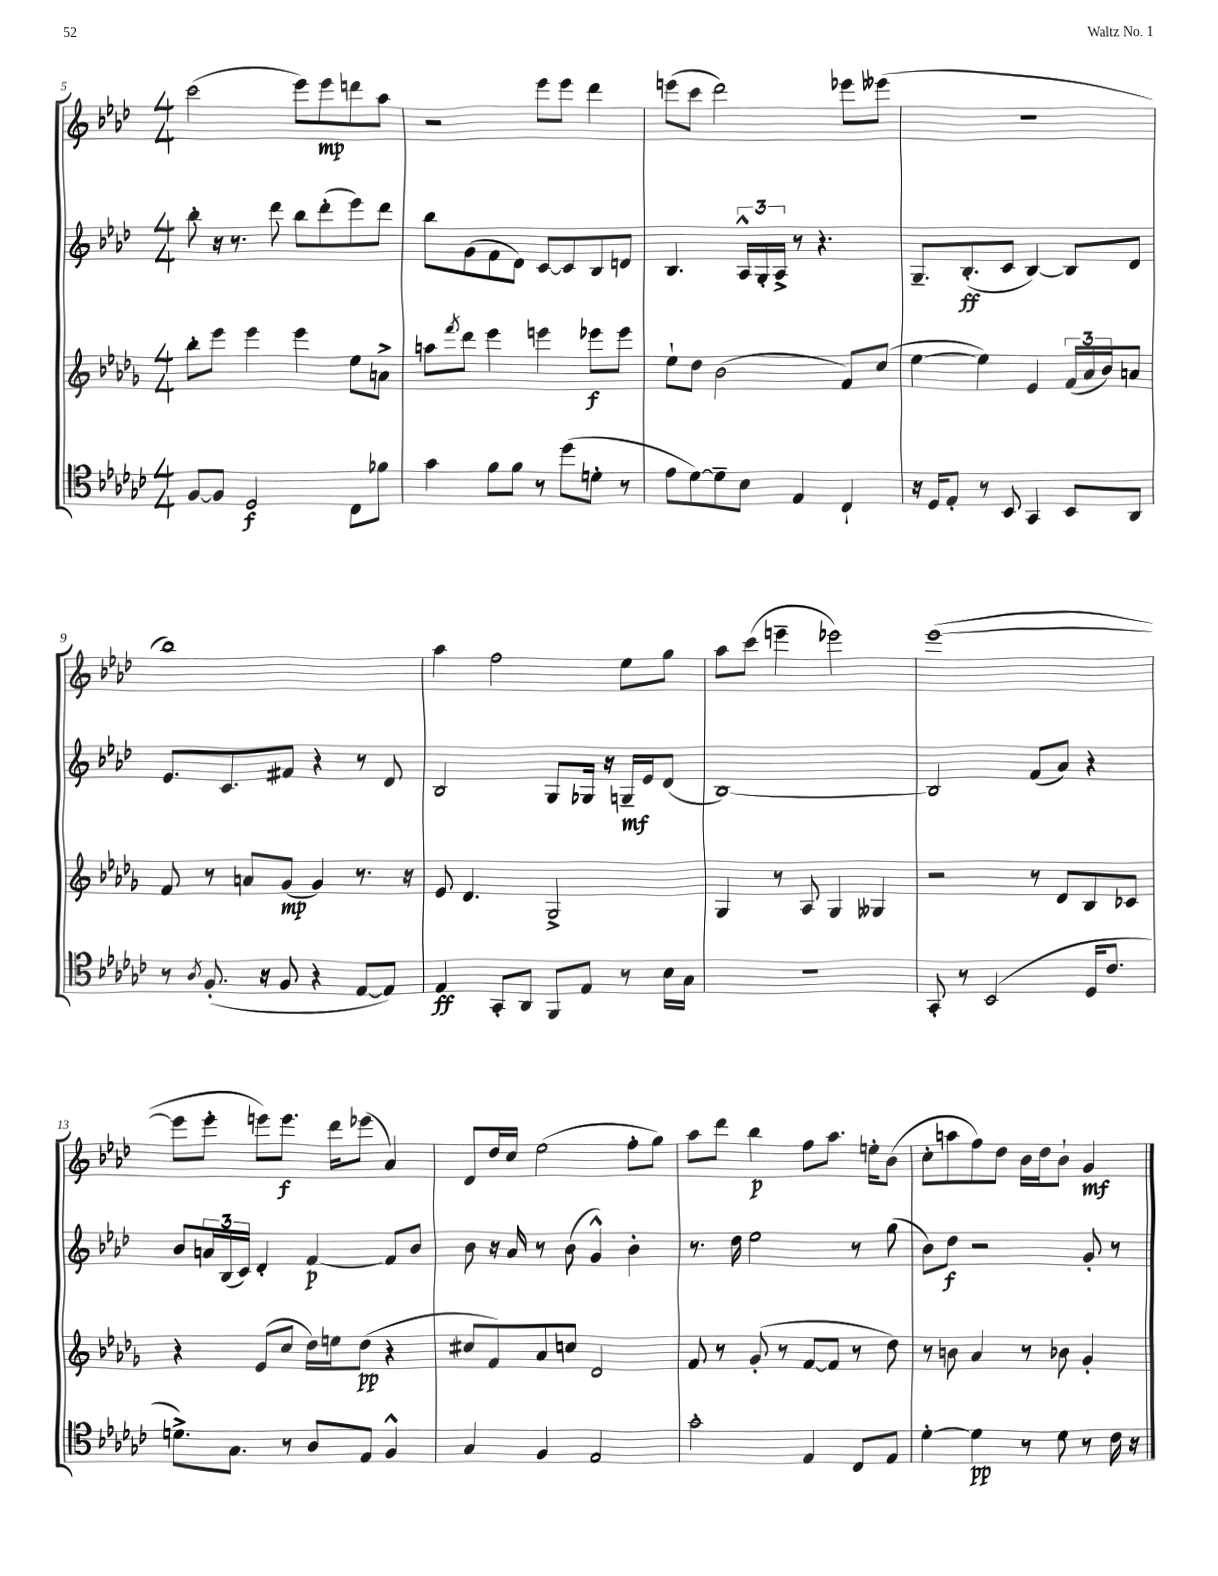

**kern	**dynam	**kern	**dynam	**kern	**dynam	**kern	**dynam
*part4	*part4	*part3	*part3	*part2	*part2	*part1	*part1
*staff4	*staff4	*staff3	*staff3	*staff2	*staff2	*staff1	*staff1
*clefC4	*	*clefG2	*	*clefG2	*	*clefG2	*
*k[b-e-a-d-g-c-]	*	*k[b-e-a-d-g-]	*	*k[b-e-a-d-]	*	*k[b-e-a-d-]	*
*M4/4	*	*M4/4	*	*M4/4	*	*M4/4	*
=5	=5	=5	=5	=5	=5	=5	=5
[8F/L	.	8bb-'\L	.	8bb-'\	.	(2ccc\	.
8F/J]	.	8eee-\J	.	16r	.	.	.
.	.	.	.	8.r	.	.	.
2D-/	f	4eee-\	.	.	.	.	.
.	.	.	.	8ddd-\	.	.	.
.	.	4eee-\	.	8bb-\L	.	8eee-\L)	.
.	.	.	.	(8ddd-'\	.	8eee-\	mp
8C-\L	.	8ee-\L	.	8eee-\)	.	8dddn\	.
8f-X\J	.	8an^\J	.	8ddd-\J	.	8aa-\J	.
=6	=6	=6	=6	=6	=6	=6	=6
4g-\	.	8aan\L	.	8bb-\L	.	2r	.
.	.	8qfff/	.	.	.	.	.
.	.	8ddd-\J	.	(8g\	.	.	.
8f\L	.	4eee-\	.	8f\	.	.	.
8f\J	.	.	.	8d-\J)	.	.	.
8r	.	4eeen\	.	[8c/L	.	8eee-\L	.
(8dd-\L	.	.	.	8c/]	.	8eee-\J	.
8dn'\J	.	8eee-X\L	f	8B-/	.	4ddd-\	.
8r	.	8eee-\J	.	8dn/J	.	.	.
=7	=7	=7	=7	=7	=7	=7	=7
8e-\L	.	8ee-`\L	.	4.B-/	.	(8eeen\L	.
[8d-\)	.	8dd-\J	.	.	.	8ccc\J	.
8d-~\]	.	(2b-\	.	.	.	2ddd-\)	.
8B-\J	.	.	.	24A-^^/LL	.	.	.
.	.	.	.	24G'/	.	.	.
.	.	.	.	24A-^/JJ	.	.	.
4E-/	.	.	.	8r	.	.	.
.	.	.	.	4.r	.	.	.
4C-`/	.	8f/L)	.	.	.	8eee-X\L	.
.	.	(8cc/J	.	.	.	(8eee--X\J	.
=8	=8	=8	=8	=8	=8	=8	=8
16r	.	[4ee-\	.	8.G~/L	.	1r	.
16D-/KL	.	.	.	.	.	.	.
8E-'/J	.	.	.	.	.	.	.
.	.	.	.	(8.B-'/	ff	.	.
8r	.	4ee-\])	.	.	.	.	.
8BB-/	.	.	.	8c/J	.	.	.
4GG-/	.	4e-/	.	[4B-/)	.	.	.
8BB-/L	.	(24f/LL	.	8B-/L]	.	.	.
.	.	24a-/	.	.	.	.	.
.	.	24b-/J)	.	.	.	.	.
8AA-/J	.	8an/J	.	8d-/J	.	.	.
!!LO:LB:g=z
=9	=9	=9	=9	=9	=9	=9	=9
8r	.	8f/	.	8.e-/L	.	1bb-)	.
8qA-/	.	.	.	.	.	.	.
(8.F'/	.	8r	.	.	.	.	.
.	.	.	.	8.c/	.	.	.
.	.	8an/L	.	.	.	.	.
16r	.	.	.	.	.	.	.
8F/	.	(8g-/J	mp	8f#X/J	.	.	.
4r	.	4g-/)	.	4r	.	.	.
[8E-/L	.	8.r	.	8r	.	.	.
8E-/J])	.	.	.	8d-/	.	.	.
.	.	16r	.	.	.	.	.
=10	=10	=10	=10	=10	=10	=10	=10
4E-/	ff	8e-/	.	2B-/	.	4aa-\	.
.	.	4.d-/	.	.	.	.	.
8GG-'/L	.	.	.	.	.	2ff\	.
8AA-/J	.	.	.	.	.	.	.
8FF/L	.	2G-^/	.	8G/L	.	.	.
8E-/J	.	.	.	16G-X/Jk	.	.	.
.	.	.	.	16r	.	.	.
8r	.	.	.	16Gn~/LL	mf	8ee-\L	.
.	.	.	.	16e-/J	.	.	.
16B-\LL	.	.	.	(8d-/J	.	8gg\J	.
16G-\JJ	.	.	.	.	.	.	.
=11	=11	=11	=11	=11	=11	=11	=11
1r	.	4G-/	.	[1B-)	.	8aa-\L	.
.	.	.	.	.	.	(8ccc\J	.
.	.	8r	.	.	.	4eeen~\	.
.	.	8A-/	.	.	.	.	.
.	.	4G-/	.	.	.	2eee-X\)	.
.	.	4G--X/	.	.	.	.	.
=12	=12	=12	=12	=12	=12	=12	=12
8GG-'/	.	2r	.	2B-/]	.	([1eee-	.
8r	.	.	.	.	.	.	.
(2BB-/	.	.	.	.	.	.	.
.	.	8r	.	(8f/L	.	.	.
.	.	8d-/L	.	8a-/J)	.	.	.
16D-/KL	.	8B-/	.	4r	.	.	.
8.c-/J	.	.	.	.	.	.	.
.	.	8c-X/J	.	.	.	.	.
!!LO:LB:g=z
=13	=13	=13	=13	=13	=13	=13	=13
8.dn^\L)	.	4r	.	8b-/L	.	8eee-\L]	.
.	.	.	.	24an/L	.	8eee-'\J	.
.	.	.	.	(24B-/	.	.	.
8.G-\J	.	.	.	.	.	.	.
.	.	.	.	24c/JJ)	.	.	.
.	.	(8e-/L	.	4d-'/	.	8eeen\L)	.
8r	.	8cc/J	.	.	.	8.eee\J	f
8A-/L	.	16dd-\LL)	.	[4f/	p	.	.
.	.	16een\J	.	.	.	16ddd-\KL	.
8E-/J	.	(8dd-\J	pp	.	.	(8eee-X\J	.
4F^^/	.	4r	.	8f/L]	.	4a-/)	.
.	.	.	.	8b-/J	.	.	.
=14	=14	=14	=14	=14	=14	=14	=14
4G-/	.	8cc#X/L	.	8b-\	.	8d-/L	.
.	.	8f/)	.	16r	.	16dd-/L	.
.	.	.	.	16a-/	.	16cc/JJ	.
4F/	.	8a-/	.	8r	.	(2ee-\	.
.	.	8ccn/J	.	(8b-\	.	.	.
2E-/	.	2d-/	.	4g^^/)	.	.	.
.	.	.	.	4b-'\	.	8ff'\L	.
.	.	.	.	.	.	8gg\J)	.
=15	=15	=15	=15	=15	=15	=15	=15
2g-'\	.	8f/	.	8.r	.	8aa-\L	.
.	.	8r	.	.	.	8ddd-\J	.
.	.	.	.	16dd-\	.	.	.
.	.	(8g-'/	.	2ee-\	.	4bb-\	p
.	.	8r	.	.	.	.	.
4E-/	.	[8f/L	.	.	.	8ff\L	.
.	.	8f/J]	.	.	.	8.aa-\J	.
8C-/L	.	8r	.	8r	.	.	.
.	.	.	.	.	.	16een'\KL	.
8E-/J	.	8dd-\)	.	(8gg\	.	(8b-\J	.
=16	=16	=16	=16	=16	=16	=16	=16
[4d-'\	.	8r	.	8b-\L)	.	8cc'\L	.
.	.	8bn\	.	8dd-\J	f	8aan\	.
4d-\]	pp	4a-/	.	2r	.	8ff\)	.
.	.	.	.	.	.	8dd-\J	.
8r	.	8r	.	.	.	16b-\LL	.
.	.	.	.	.	.	16dd-\J	.
8d-\	.	8b-X\	.	.	.	8b-`\J	.
8r	.	4g-'/	.	8g'/	.	4g/	mf
16c-\	.	.	.	8r	.	.	.
16r	.	.	.	.	.	.	.
==	==	==	==	==	==	==	==
*-	*-	*-	*-	*-	*-	*-	*-
